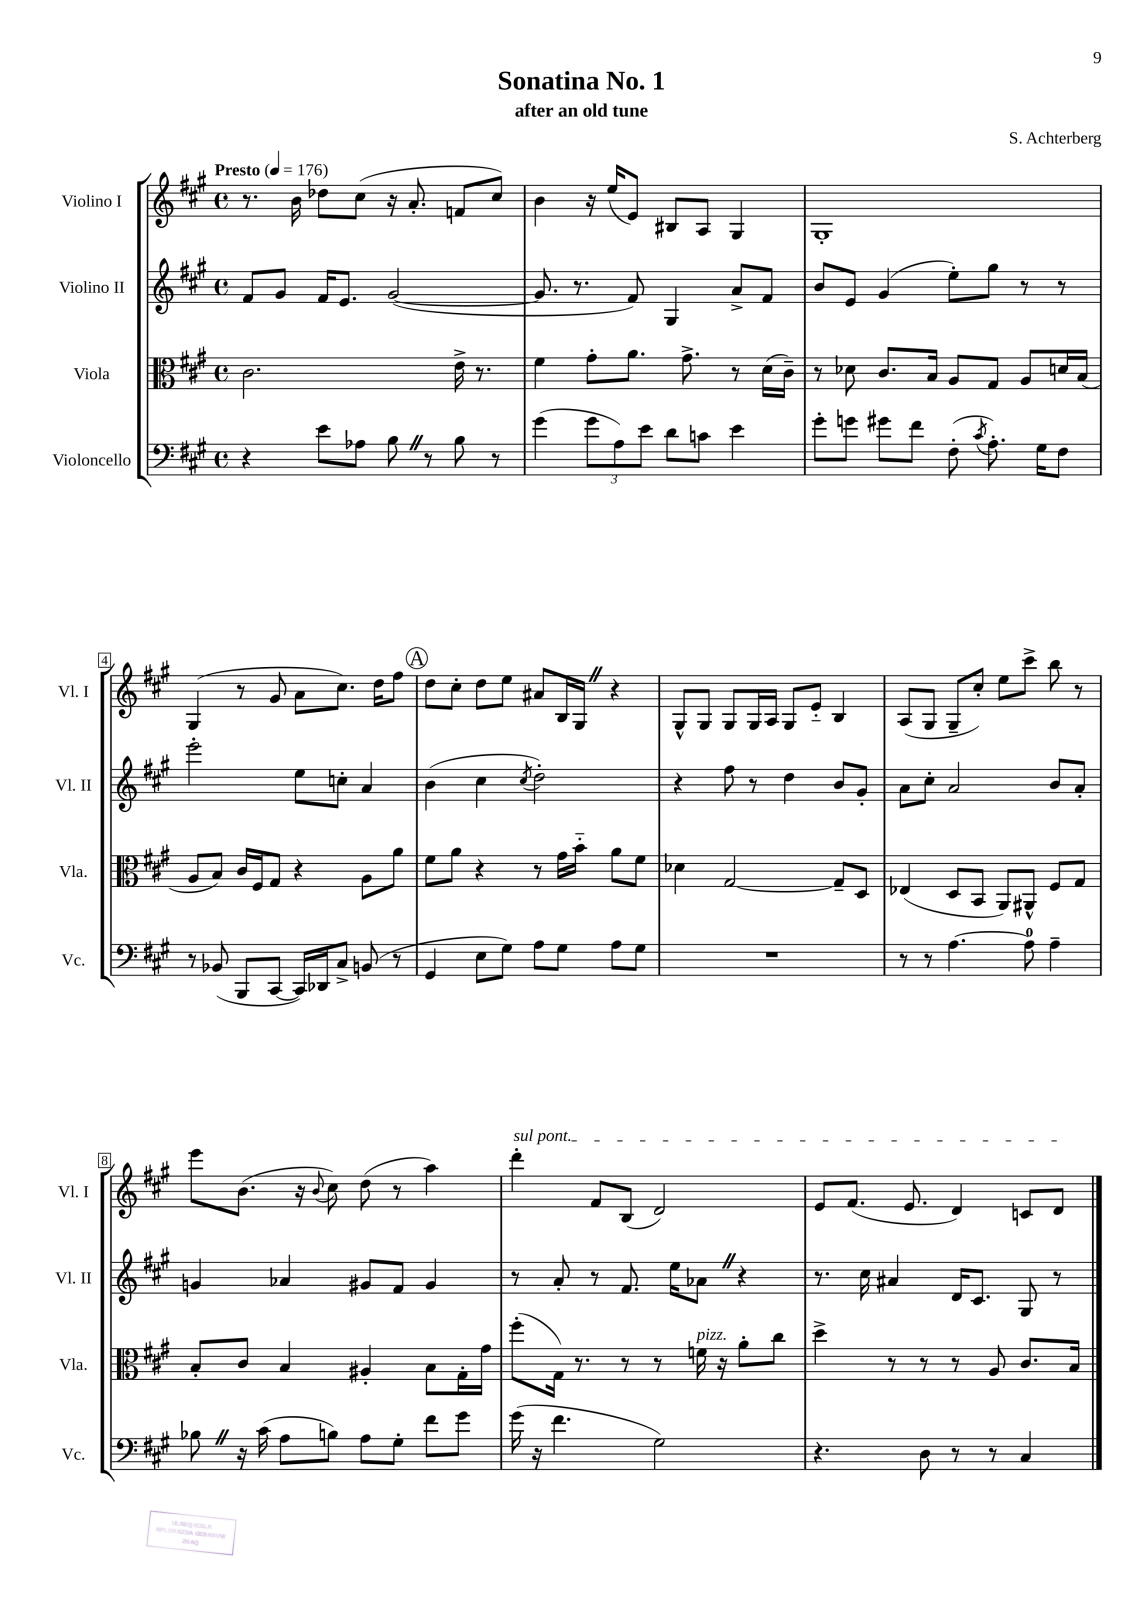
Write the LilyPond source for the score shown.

\header { title = "Sonatina No. 1" composer = "S. Achterberg" subtitle = "after an old tune" }
<<
\new StaffGroup <<
\new Staff = "s0" \with { instrumentName = "Violino I" shortInstrumentName = "Vl. I" } {
    \clef treble \key a \major \defaultTimeSignature \time 4/4 \tempo "Presto" 4 = 176
    \autoBeamOff r8. b'16 des''8[ cis''8]( r16 a'8.-. f'8[ cis''8]) |
    b'4 r16 e''16[( e'8]) bis8[ a8] gis4 |
    gis1-. |
    gis4( r8 gis'8 a'8[ cis''8.]) d''16[ fis''8] |
    \mark \markup { \circle "A" } d''8[ cis''8]-. d''8[ e''8] ais'8[ b16 gis16] \once \override BreathingSign.text = \markup { \musicglyph "scripts.caesura.straight" } \breathe r4 |
    gis8[-^ gis8] gis8[ gis16 a16] gis8[ e'8]-_ b4 |
    a8[( gis8] gis8[-- cis''8]-.) e''8[ cis'''8]-> b''8 r8 |
    e'''8[ b'8.]( r16 \appoggiatura { b'8 } cis''8) d''8( r8 a''4) |
    \once \override TextSpanner.bound-details.left.text = \markup { \italic "sul pont." } d'''4-.\startTextSpan fis'8[ b8]( d'2) |
    e'8[ fis'8.]( e'8. d'4) c'8[ d'8]\stopTextSpan \bar "|." |
}
\new Staff = "s1" \with { instrumentName = "Violino II" shortInstrumentName = "Vl. II" } {
    \clef treble \key a \major \defaultTimeSignature \time 4/4
    \autoBeamOff fis'8[ gis'8] fis'16[ e'8.] gis'2~( |
    gis'8. r8. fis'8) gis4 a'8[-> fis'8] |
    b'8[ e'8] gis'4( e''8[-.) gis''8] r8 r8 |
    e'''2-. e''8[ c''8]-. a'4 |
    \mark \markup { \circle "A" } b'4( cis''4 \acciaccatura { cis''8 } d''2-.) |
    r4 fis''8 r8 d''4 b'8[ gis'8]-. |
    a'8[ cis''8]-. a'2 b'8[ a'8]-. |
    g'4 aes'4 gis'8[ fis'8] gis'4 |
    r8 a'8-. r8 fis'8. e''16[ aes'8] \once \override BreathingSign.text = \markup { \musicglyph "scripts.caesura.straight" } \breathe r4 |
    r8. cis''16 ais'4 d'16[ cis'8.] gis8 r8 \bar "|." |
}
\new Staff = "s2" \with { instrumentName = "Viola" shortInstrumentName = "Vla." } {
    \clef alto \key a \major \defaultTimeSignature \time 4/4
    \autoBeamOff cis'2. e'16-> r8. |
    fis'4 gis'8[-. a'8.] gis'8.-> r8 d'16[( cis'16]--) |
    r8 des'8 cis'8.[ b16] a8[ gis8] a8[ d'16 b16]( |
    a8[ b8]) cis'16[ fis16 gis8] r4 a8[ a'8] |
    \mark \markup { \circle "A" } fis'8[ a'8] r4 r8 gis'16[ b'16]-_ a'8[ fis'8] |
    des'4 gis2~ gis8[-- d8] |
    ees4( d8[ b,8] a,8[) ais,8]-^ fis8[ gis8] |
    b8[-. cis'8] b4 ais4-. b8[ gis16-. gis'16] |
    fis''8[-.( gis16]) r8. r8 r8 f'16^\markup { \italic "pizz." } r16 a'8[-. cis''8] |
    d''4-> r8 r8 r8 a8 cis'8.[ b16] \bar "|." |
}
\new Staff = "s3" \with { instrumentName = "Violoncello" shortInstrumentName = "Vc." } {
    \clef bass \key a \major \defaultTimeSignature \time 4/4
    \autoBeamOff r4 e'8[ aes8] b8 \once \override BreathingSign.text = \markup { \musicglyph "scripts.caesura.straight" } \breathe r8 b8 r8 |
    gis'4( \tuplet 3/2 { gis'8[ a8) e'8] } d'8[ c'8] e'4 |
    gis'8[-. g'8] gis'8[ fis'8] fis8-.( \acciaccatura { cis'8 } a8.-.) gis16[ fis8] |
    r8 bes,8( b,,8[ cis,8]~ cis,16[) des,16 cis8]-> b,8( r8 |
    \mark \markup { \circle "A" } gis,4 e8[ gis8]) a8[ gis8] a8[ gis8] |
    R1 |
    r8 r8 a4.~ a8-0 a4-- |
    bes8 \once \override BreathingSign.text = \markup { \musicglyph "scripts.caesura.straight" } \breathe r16 cis'16( a8[ b8]) a8[ gis8]-. fis'8[ gis'8] |
    gis'16( r16 fis'4. gis2) |
    r4. d8 r8 r8 cis4 \bar "|." |
}
>>
>>
\layout { \context { \Score \override BarNumber.stencil = #(make-stencil-boxer 0.1 0.3 ly:text-interface::print) } }
